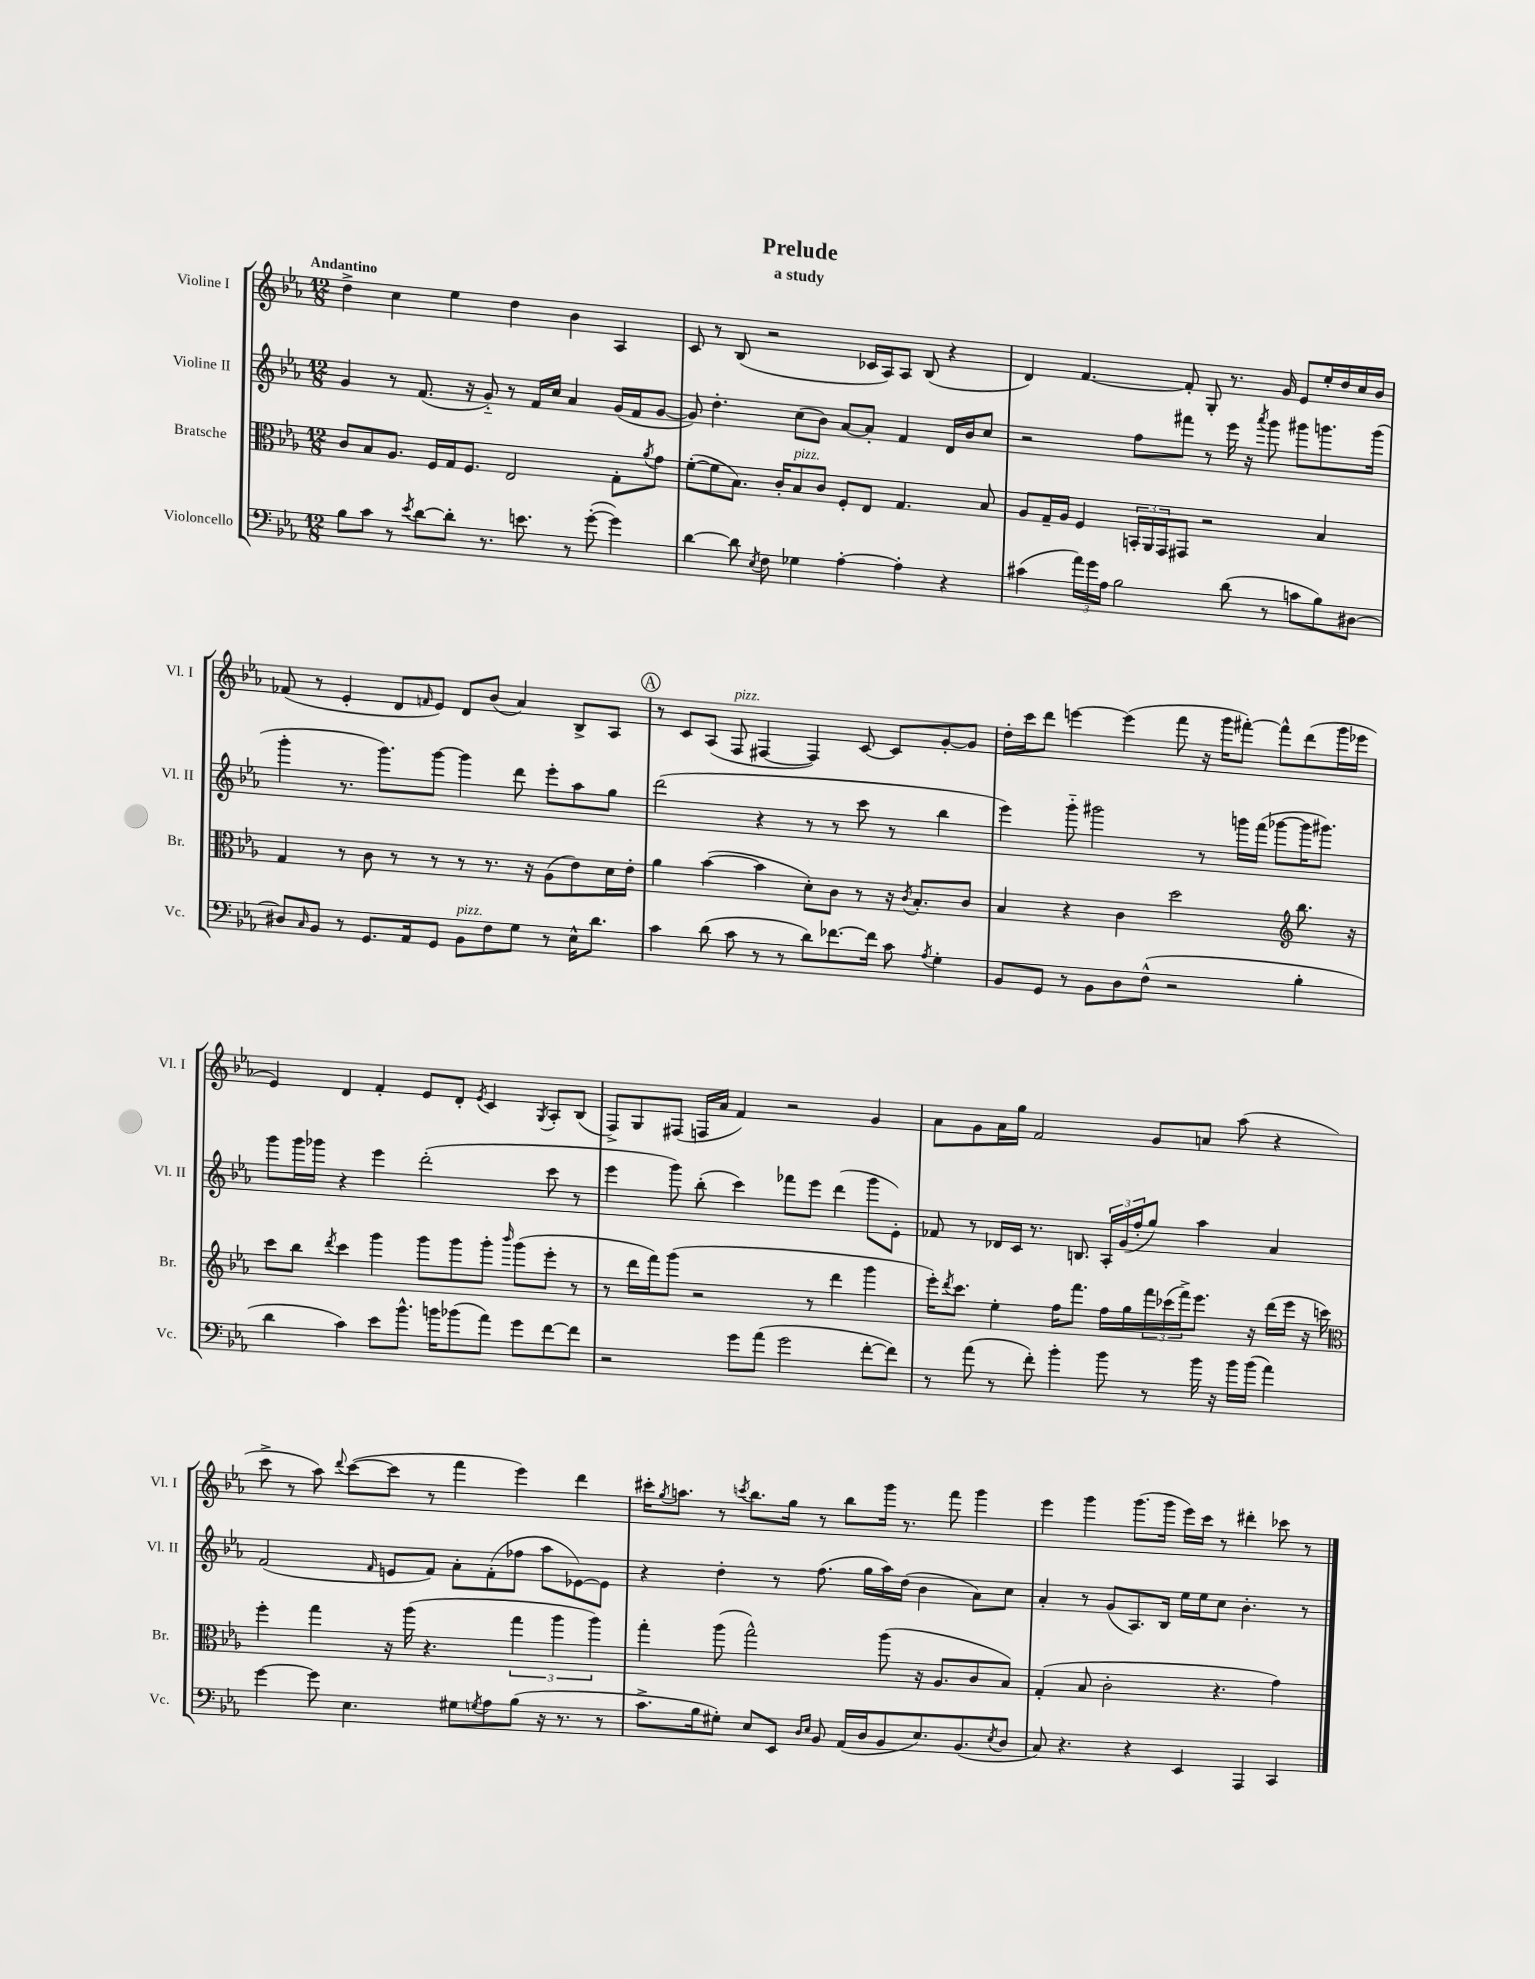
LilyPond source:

\header { title = "Prelude" subtitle = "a study" }
<<
\new StaffGroup <<
\new Staff = "s0" \with { instrumentName = "Violine I" shortInstrumentName = "Vl. I" } {
    \clef treble \key ees \major \numericTimeSignature \time 12/8 \tempo "Andantino"
    d''4-> c''4 ees''4 d''4 bes'4 aes4 |
    c'8 r8 bes8( r2 ces'16 aes16) aes8 bes8( r4 |
    d'4) f'4.~ f'8-. g8-. r8. g'16 ees'8 ees''16-. d''16 c''16 bes'16 |
    fes'8( r8 ees'4-. d'8 \grace { f'16 } ees'8) d'8 bes'8( aes'4) bes8-> aes8 |
    \mark \markup { \circle "A" } r8 c'8 aes8( f8^\markup { \italic "pizz." } fis4~ fis4) c'8~ c'8 g'8~-. g'8 |
    d''16-. c'''16 d'''8 e'''4~ e'''4( f'''8 r16 g'''16 fis'''8~-.) fis'''8-^ d'''8( g'''16 ees'''16 |
    ees'4) d'4 f'4-. ees'8 d'8-. \acciaccatura { ees'8 } c'4 \acciaccatura { g8 } aes8-. bes8( |
    f8->) g8 fis8( f16 aes'16 f'4) r2 g'4 |
    aes'8 g'8 aes'16 g''16 f'2 g'8 a'8 aes''8( r4 |
    c'''8-> r8 aes''8) \appoggiatura { d'''8 } c'''8~( c'''8 r8 f'''4 ees'''4) d'''4 |
    cis'''16-. \acciaccatura { g''8 } a''8. r8 \acciaccatura { c'''8 } bes''8. g''16 r8 bes''8 g'''16 r8. f'''8 g'''4 |
    ees'''4 g'''4 g'''8.( g'''16 ees'''16) c'''16 r8 dis'''4-. ces'''8 r8 \bar "|." |
}
\new Staff = "s1" \with { instrumentName = "Violine II" shortInstrumentName = "Vl. II" } {
    \clef treble \key ees \major \numericTimeSignature \time 12/8
    g'4 r8 f'8.( r16 g'8-_) r8 f'16 c''16 aes'4 g'16( f'16 g'8~ |
    g'8) d''4.-. c''8( bes'8) aes'8~ aes'8-. f'4 d'16 bes'16 c''8 |
    r2 f''8 fis'''8 r8 ees'''16 r16 \acciaccatura { aes'''8 } g'''8 gis'''8 g'''8. g'''16( |
    g'''4-. r8. g'''8.) g'''8~ g'''4 d'''8 ees'''8-. aes''8 g''8 |
    \mark \markup { \circle "A" } d'''2( r4 r8 r8 c'''8 r8 bes''4 |
    ees'''4) g'''8-_ gis'''2 r8 g'''16 f'''16( ges'''8~ ges'''16 gis'''8.) |
    g'''8 g'''16 ges'''16 r4 ees'''4 d'''2-.( c'''8 r8 |
    ees'''4 g'''8) bes''8-.( c'''4) fes'''8 ees'''8 d'''4( g'''8 ees'8-.) |
    fes'8 r8 des'16 c'16 r8. b8. \tuplet 3/2 { aes16-. g'16( f''16-. } g''8) aes''4 aes'4 |
    f'2( \grace { f'16 } e'8 f'8) aes'8-. f'8-.( fes''8 aes''8 ees'8~) ees'8 |
    r4 d''4-. r8 f''8.( g''16 aes''16) d''16( bes'4 aes'8) c''8 |
    aes'4-. r8 g'8( aes8.) bes16 ees''16 ees''16 c''8 bes'4.-. r8 \bar "|." |
}
\new Staff = "s2" \with { instrumentName = "Bratsche" shortInstrumentName = "Br." } {
    \clef alto \key ees \major \numericTimeSignature \time 12/8
    c'8 bes8 aes8. f16 g16 f8. ees2 g8-. \acciaccatura { aes'8 } g'8 |
    f'8~-.( f'8 bes8.) c'16-. bes8^\markup { \italic "pizz." } c'8 f8-. ees8 g4. bes8 |
    aes8 g16-- aes16 f4 \tuplet 3/2 { b,16-. aes,16 g,16 } gis,8 r2 bes4 |
    g4 r8 c'8 r8 r8 r8 r8. r16 aes8( ees'8) d'16 ees'16-. |
    \mark \markup { \circle "A" } aes'4 bes'4~( bes'4 d'8-.) c'8 r8 r16 \acciaccatura { c'8 } bes8.-. c'8 |
    bes4 r4 c'4 d''2 \clef treble bes''8. r16 |
    c'''8 bes''8 \acciaccatura { d'''8 } c'''4 g'''4 g'''8 g'''8 g'''8-. \grace { bes'''16 } g'''8( ees'''8-. r8 |
    r8 d'''16 f'''16) g'''8( r2 r8 d'''4 g'''4 |
    ees'''16-.) \acciaccatura { d'''8 } c'''8. ees''4-. f''16 f'''8. f''16 g''16 \tuplet 3/2 { f'''16 ces'''16( f'''16->) } ees'''8. r16 d'''16( ees'''16 r16 c'''16) |
    \clef alto f''4-. g''4 r16 aes''16( r4. \tuplet 3/2 { g''4 aes''4 aes''4) } |
    g''4-. aes''8( g''2-^) aes''8( r16 aes8. c'8 bes8) |
    g4-.( bes8 c'2-. r4. g'4) \bar "|." |
}
\new Staff = "s3" \with { instrumentName = "Violoncello" shortInstrumentName = "Vc." } {
    \clef bass \key ees \major \numericTimeSignature \time 12/8
    bes8 c'8 r8 \acciaccatura { ees'8 } d'8~ d'8-. r8. e'8. r8 g'8~-.( g'4) |
    d'4~ d'8 \acciaccatura { ees8 } f8 ges4 aes4~-. aes4-. r4 |
    cis'4( \tuplet 3/2 { aes'16) g'16 aes16 } bes2 d'8( r8 c'8 bes8) dis8~ |
    dis8 \grace { c16 } bes,8 r8 g,8. aes,16 g,8 bes,8^\markup { \italic "pizz." } f8 g8 r8 ees16-^ d'8. |
    \mark \markup { \circle "A" } c'4 d'8( c'8 r8 r8 d'8) fes'8.~ fes'16 c'8 \acciaccatura { aes8 } g4-. |
    bes,8 g,8 r8 bes,8 d8 f8-^( r2 bes4-. |
    d'4 c'4) ees'8 bes'8.-^ b'16 bes'8( aes'8) g'8 f'8~ f'8 |
    r2 g'8 aes'8( g'2 f'8~-. f'8) |
    r8 aes'8( r8 f'8-.) bes'4-. bes'8 r8 bes'16 r16 bes'16 bes'16( aes'4) |
    g'4~ g'8 ees4. gis8 \acciaccatura { g8 } aes8 bes8( r16 r8. r8 |
    c'8.-> bes16 gis8-.) ees8 ees,8 \grace { d16 ees16 } bes,8 aes,16( d16 bes,8 ees8.) bes,8.( \acciaccatura { ees8 } d8 |
    c8) r4. r4 ees,4 aes,,4 c,4 \bar "|." |
}
>>
>>
\layout { \context { \Score \remove "Bar_number_engraver" } }
